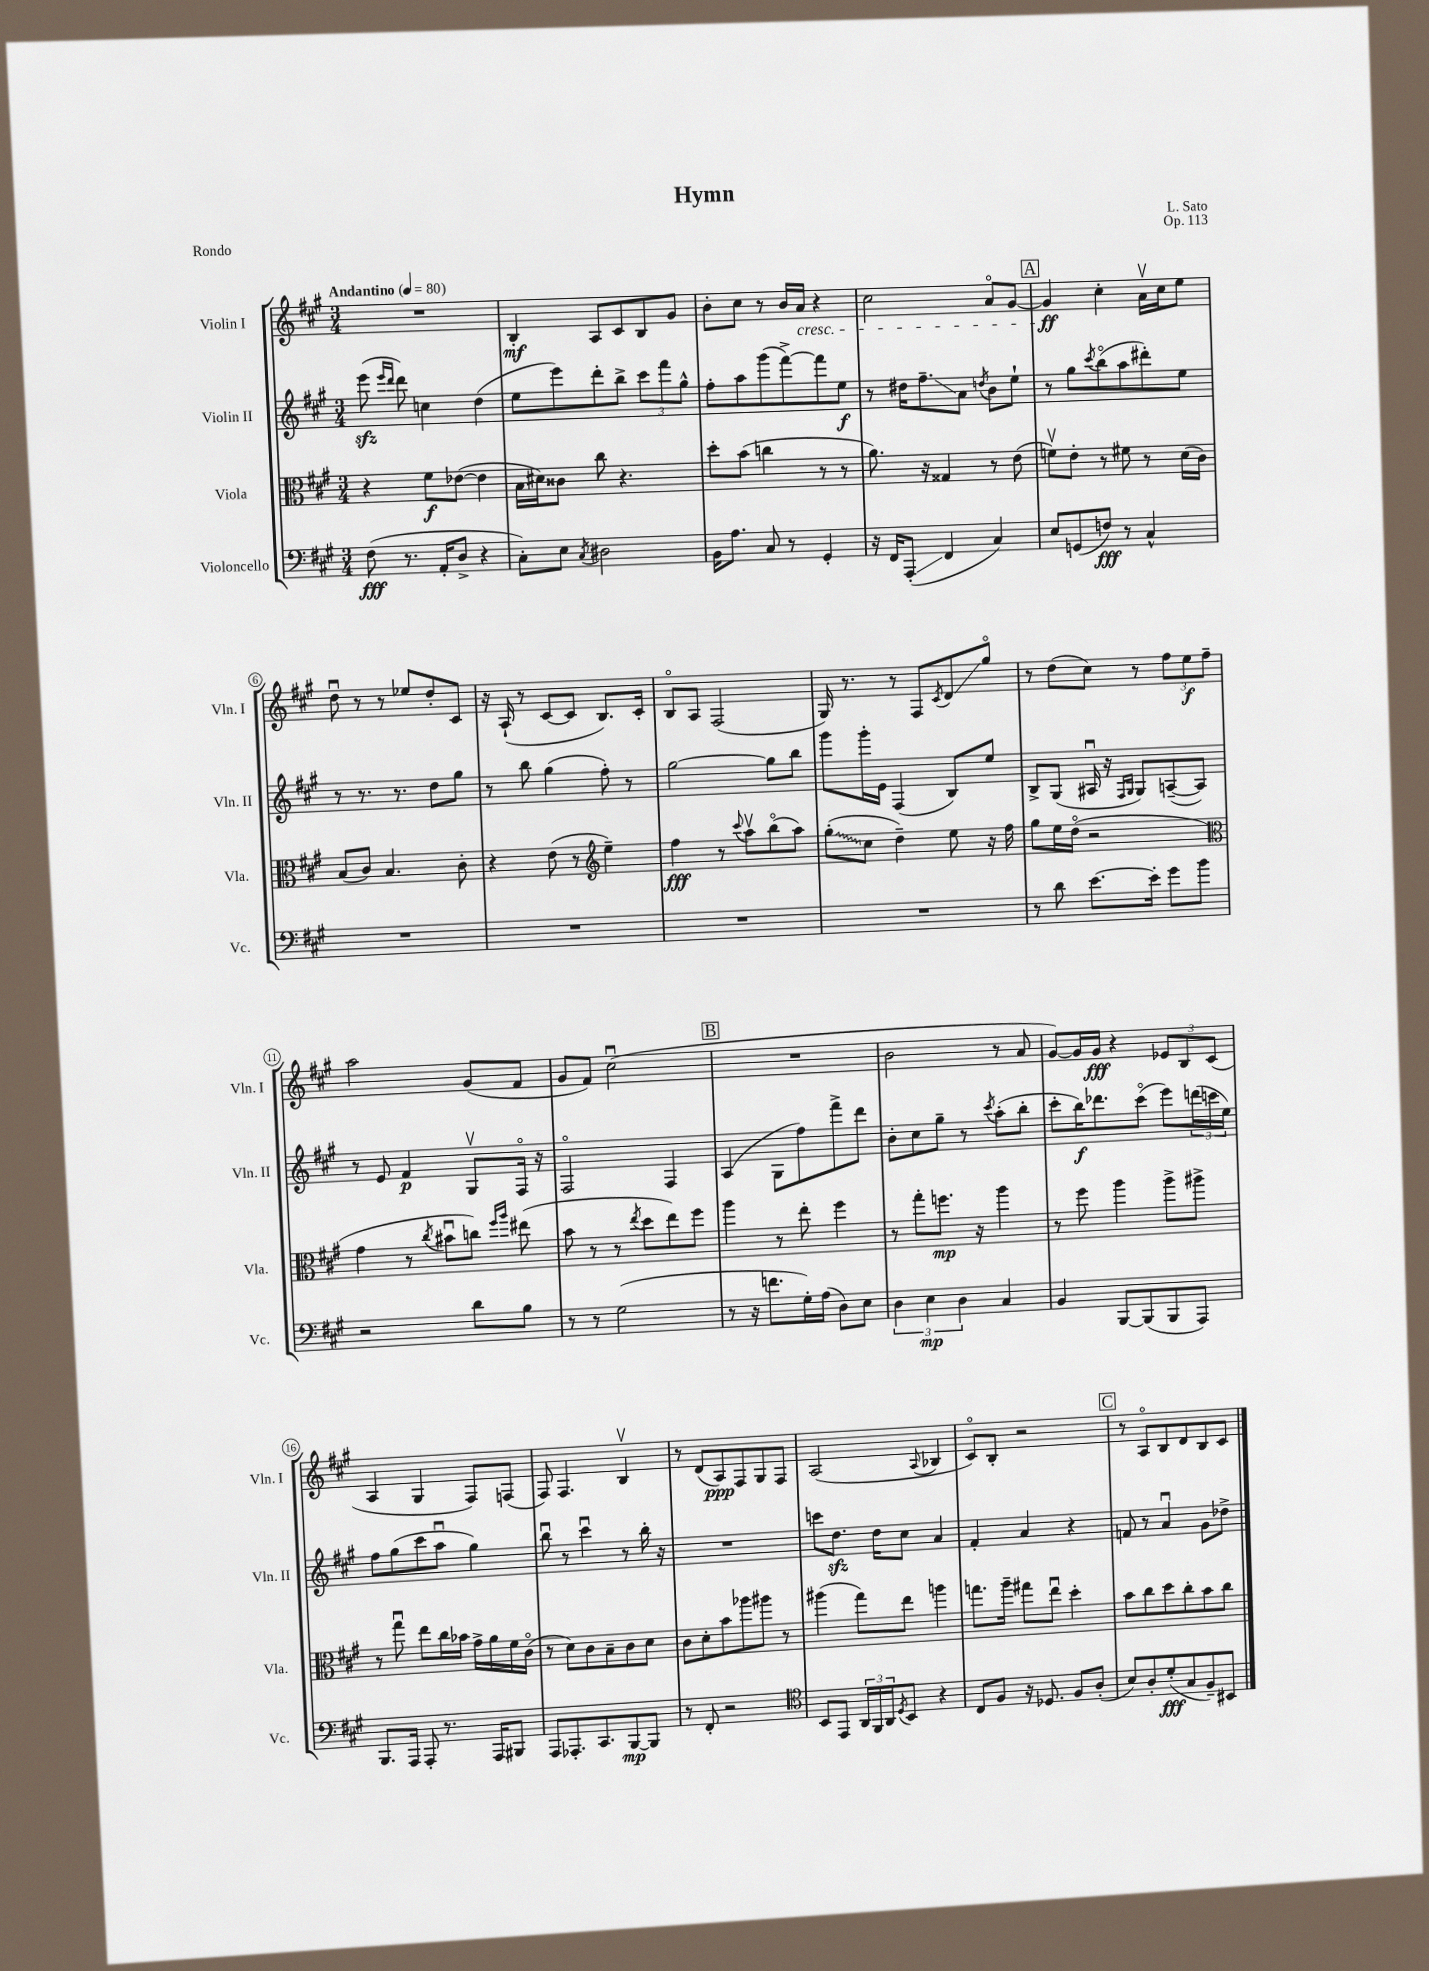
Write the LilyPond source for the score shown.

\header { title = "Hymn" composer = "L. Sato" opus = "Op. 113" piece = "Rondo" }
<<
\new StaffGroup <<
\new Staff = "s0" \with { instrumentName = "Violin I" shortInstrumentName = "Vln. I" } {
    \clef treble \key a \major \numericTimeSignature \time 3/4 \tempo "Andantino" 4 = 80
    R2. |
    b4-.\mf a8 cis'8 b8 gis'8 |
    b'8-. cis''8 r8 b'16 a'16\cresc r4 |
    cis''2 a'8\flageolet gis'8~ |
    \mark \markup { \box "A" } gis'4\ff\! cis''4-. a'16\upbow cis''16 e''8 |
    d''8\downbow r8 r8 ees''8 d''8-. cis'8 |
    r16 a16-!( r8 cis'8~ cis'8 b8.) cis'16-. |
    b8\flageolet a8 fis2( |
    gis16) r8. r8 fis8 \acciaccatura { cis'8 } d'8\glissando gis''8\flageolet |
    r8 d''8( cis''8) r8 \tuplet 3/2 { fis''8 e''8\f fis''8-- } |
    a''2 gis'8( fis'8 |
    gis'8 fis'8) cis''2\downbow( |
    \mark \markup { \box "B" } R2. |
    b'2 r8 a'8 |
    gis'8~) gis'16 gis'16\fff r4 \tuplet 3/2 { ees'8 b8 cis'8( } |
    a4 gis4 fis8) f8( |
    fis8) fis4. b4\upbow |
    r8 d'8( a8\ppp) fis8 gis8 fis8 |
    a2( \appoggiatura { a8 } bes4 |
    cis'8\flageolet) b8-. r2 |
    \mark \markup { \box "C" } r8 a8\flageolet b8 d'8 b8 cis'8 \bar "|." |
}
\new Staff = "s1" \with { instrumentName = "Violin II" shortInstrumentName = "Vln. II" } {
    \clef treble \key a \major \numericTimeSignature \time 3/4
    e'''8\sfz( \grace { e'''16 d'''16 } d'''8) c''4 d''4( |
    e''8 e'''8) d'''8-. b''8-> \tuplet 3/2 { cis'''8 fis'''8 gis''8-^ } |
    fis''8-. a''8 gis'''8( fis'''8~->) fis'''8 e''8\f |
    r8 dis''16 fis''8.--\glissando a'8 \acciaccatura { d''8 } b'8 e''8-! |
    \mark \markup { \box "A" } r8 gis''8 \acciaccatura { cis'''8 } b''8\flageolet( a''8 dis'''8-.) e''8 |
    r8 r8. r8. d''8 gis''8 |
    r8 b''8 gis''4( fis''8-.) r8 |
    gis''2~ gis''8 b''8 |
    gis'''8 gis'''16-. e'16 fis4( b8) e''8 |
    b8-> gis8( ais16\downbow r16 \grace { fis16 gis16 } gis8) a8~--( a8) |
    r8 e'8 fis'4\p gis8\upbow fis16\flageolet r16 |
    fis2\flageolet fis4 |
    \mark \markup { \box "B" } a4( gis8 fis''8) fis'''8-> d'''8 |
    b'8-. cis''8 gis''8-- r8 \acciaccatura { cis'''8 } a''8-.( b''8-. |
    cis'''8-. b''16\f) des'''8. cis'''8\flageolet( e'''8) \tuplet 3/2 { d'''16( c'''16 e''16) } |
    fis''8 gis''8( cis'''8 a''8\downbow gis''4) |
    b''8\downbow r8 cis'''4\downbow r8 b''16-. r16 |
    R2. |
    c'''8 d''8.\sfz d''16 cis''8 a'4 |
    fis'4-. a'4 r4 |
    \mark \markup { \box "C" } f'8 r8 a'4\downbow gis'8 des''8-> \bar "|." |
}
\new Staff = "s2" \with { instrumentName = "Viola" shortInstrumentName = "Vla." } {
    \clef alto \key a \major \numericTimeSignature \time 3/4
    r4 fis'8\f ees'8~( ees'4 |
    b16 dis'16) cisis'8 cis''8 r4. |
    d''8-. b'8( c''4 r8 r8 |
    a'8.) r16 gisis4 r8 e'8( |
    \mark \markup { \box "A" } f'8\upbow) e'8-. r8 fis'8 r8 d'16( cis'16) |
    b8( cis'8) b4. cis'8-. |
    r4 e'8( r8 \clef treble e''4--) |
    fis''4\fff r8 \appoggiatura { cis'''8 } a''8\upbow b''8\flageolet( a''8) |
    \once \override Glissando.style = #'zigzag gis''8-.\glissando( cis''8 d''4--) e''8 r16 fis''16 |
    gis''8 e''16 d''16\flageolet( r2 |
    \clef alto gis'4 r8 \acciaccatura { cis''8 } bis'8\downbow c''8) \grace { fis''16 a''16 } eis''8( |
    b'8 r8 r8 \acciaccatura { e''8 } d''8 e''8) fis''8 |
    \mark \markup { \box "B" } a''4 r8 e''8-. fis''4 |
    r8 gis''8-. f''8.\mp r16 a''4 |
    r8 fis''8 a''4 a''8-> ais''8-> |
    r8 gis''8\downbow e''8 cis''16 bes'16 gis'16-> a'16 fis'16 cis'16\flageolet( |
    r8 d'8) cis'8 b8-- cis'8 d'8 |
    cis'8 d'8-. b'8 aes''8 ais''8 r8 |
    ais''4( gis''8) e''8 a''4 |
    g''8. a''16-- gis''8 e''8\downbow d''4-. |
    \mark \markup { \box "C" } b'8 cis''8 d''8 cis''8-. b'8 cis''8 \bar "|." |
}
\new Staff = "s3" \with { instrumentName = "Violoncello" shortInstrumentName = "Vc." } {
    \clef bass \key a \major \numericTimeSignature \time 3/4
    fis8\fff( r8. a,16-. d8-> r4 |
    cis8-.) e8 \acciaccatura { cis8 } dis2 |
    b,16 a8. cis8 r8 gis,4-. |
    r16 fis,16 a,,8-.\glissando( fis,4 cis4) |
    \mark \markup { \box "A" } e8 g,8( f8\fff) r8 cis4-^ |
    R2. |
    R2. |
    R2. |
    R2. |
    r8 d'8 e'8.~ e'16-. gis'8 b'8 |
    r2 d'8 b8 |
    r8 r8 gis2( |
    \mark \markup { \box "B" } r8 r16 f'8. gis16-.) a16( d8) e8 |
    \tuplet 3/2 { d4 e4\mp d4 } cis4 |
    b,4 b,,8~ b,,8( b,,8 a,,8) |
    b,,8. a,,16 a,,8-. r8. a,,16 bis,,8 |
    a,,8 aes,,8.-. cis,8. b,,8~\mp b,,8 |
    r8 fis,8-. r2 |
    \clef tenor b,8 e,8 \tuplet 3/2 { a,16 fis,16 a,16 } \acciaccatura { d8 } b,8 r4 |
    cis8 fis8 r16 des8. fis8 a8-.( |
    \mark \markup { \box "C" } b8) a8-. d'8-.\fff( gis8 fis8--) bis,8 \bar "|." |
}
>>
>>
\layout { \context { \Score \override BarNumber.stencil = #(make-stencil-circler 0.1 0.3 ly:text-interface::print) } }
